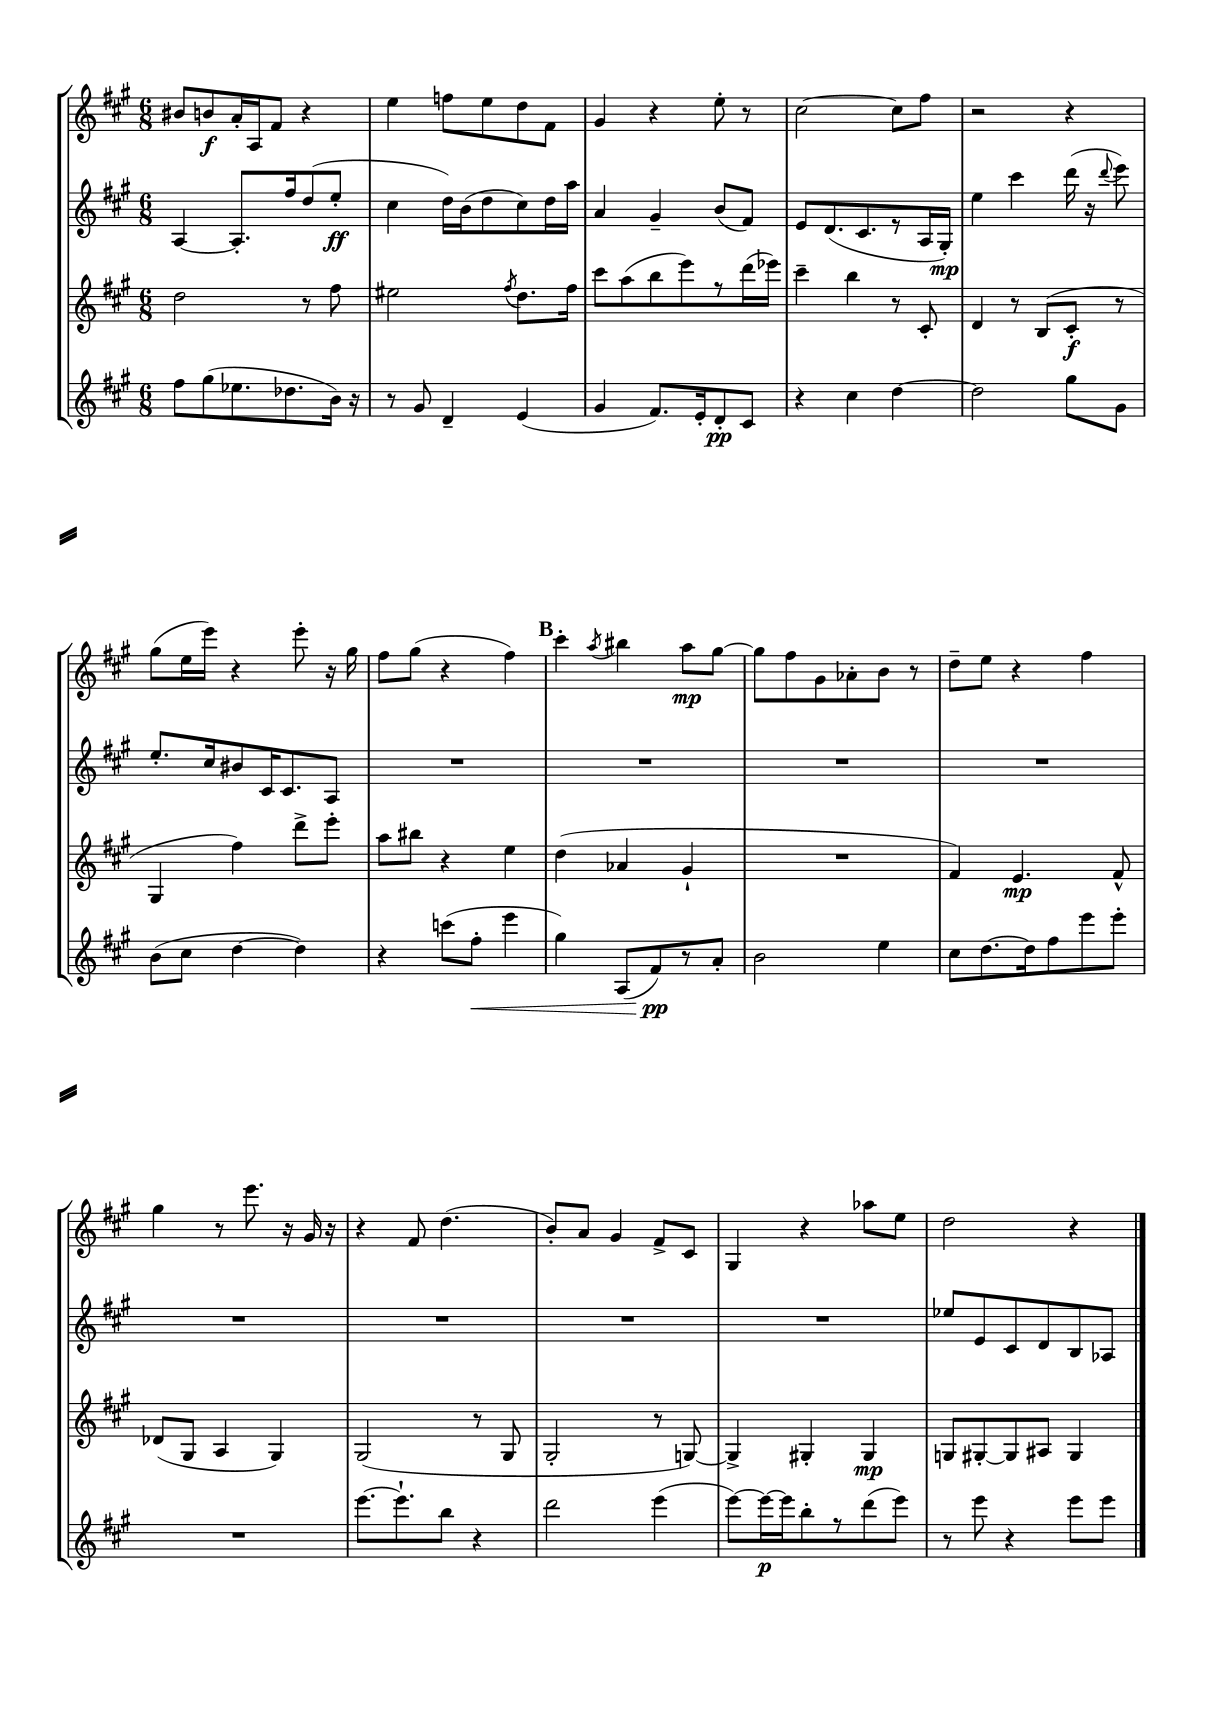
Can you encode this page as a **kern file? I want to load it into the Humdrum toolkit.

**kern	**kern	**kern	**kern
*staff4	*staff3	*staff2	*staff1
*clefG2	*clefG2	*clefG2	*clefG2
*k[f#c#g#]	*k[f#c#g#]	*k[f#c#g#]	*k[f#c#g#]
*M6/8	*M6/8	*M6/8	*M6/8
8ff#	2dd	[4A	8b#
(8gg#	.	.	8b
8.ee-	.	8.A']	16a'
.	.	.	16A
.	.	.	8f#
8.dd-	.	16ff#	.
.	8r	(8dd	4r
16b)	8ff#	8ee'	.
16r	.	.	.
=	=	=	=
8r	2ee#	4cc#	4ee
8g#	.	.	.
4d~	.	16dd)	8ff
.	.	(16b	.
.	.	8dd	8ee
.	8qff#	.	.
(4e	8.dd	8cc#)	8dd
.	.	16dd	8f#
.	16ff#	16aa	.
=	=	=	=
4g#	8ccc#	4a	4g#
.	(8aa	.	.
8.f#)	8bb	4g#~	4r
.	8eee)	.	.
16e'	.	.	.
8d'	8r	(8b	8ee'
8c#	(16ddd	8f#)	8r
.	16eee-)	.	.
=	=	=	=
4r	4ccc#~	8e	[2cc#
.	.	(8.d	.
4cc#	4bb	.	.
.	.	8.c#	.
[4dd	8r	8r	8cc#]
.	8c#'	16A	8ff#
.	.	16G#')	.
=	=	=	=
2dd]	4d	4ee	2r
.	8r	4ccc#	.
.	(8B	.	.
8gg#	8c#'	(16ddd	4r
.	.	16r	.
.	.	8qqddd	.
8g#	8r	8eee)	.
=	=	=	=
(8b	4G#	8.ee'	(8gg#
8cc#	.	.	16ee
.	.	16cc#	16eee)
[4dd	4ff#)	8b#	4r
.	.	16c#	.
.	.	8.c#	.
4dd])	8ddd^	.	8eee'
.	8eee'	8A	16r
.	.	.	16gg#
=	=	=	=
4r	8aa	2.r	8ff#
.	8bb#	.	(8gg#
(8ccc	4r	.	4r
8ff#'	.	.	.
4eee	4ee	.	4ff#)
=	=	=	=
4gg#)	(4dd	2.r	4ccc#'
.	.	.	8qaa
(8A	4a-	.	4bb#
8f#)	.	.	.
8r	4g#`	.	8aa
8a'	.	.	[8gg#
=	=	=	=
2b	2.r	2.r	8gg#]
.	.	.	8ff#
.	.	.	8g#
.	.	.	8a-'
4ee	.	.	8b
.	.	.	8r
=	=	=	=
8cc#	4f#)	2.r	8dd~
[8.dd	.	.	8ee
.	4.e	.	4r
16dd]	.	.	.
8ff#	.	.	.
8eee	.	.	4ff#
8eee'	8f#^^	.	.
=	=	=	=
2.r	(8d-	2.r	4gg#
.	8G#	.	.
.	4A	.	8r
.	.	.	8.eee
.	4G#)	.	.
.	.	.	16r
.	.	.	16g#
.	.	.	16r
=	=	=	=
[8.eee	(2G#	2.r	4r
8.eee`]	.	.	.
.	.	.	8f#
8bb	.	.	(4.dd
4r	8r	.	.
.	8G#	.	.
=	=	=	=
2ddd	2G#'	2.r	8b')
.	.	.	8a
.	.	.	4g#
(4eee	8r	.	8f#^
.	[8G)	.	8c#
=	=	=	=
[8eee)	4G^]	2.r	4G#
16eee_	.	.	.
16eee]	.	.	.
8bb'	4G#'	.	4r
8r	.	.	.
(8ddd	4G#	.	8aa-
8eee)	.	.	8ee
=	=	=	=
8r	8G	8ee-	2dd
8eee	[8G#'	8e	.
4r	8G#]	8c#	.
.	8A#	8d	.
8eee	4G#	8B	4r
8eee	.	8A-	.
==	==	==	==
*-	*-	*-	*-
